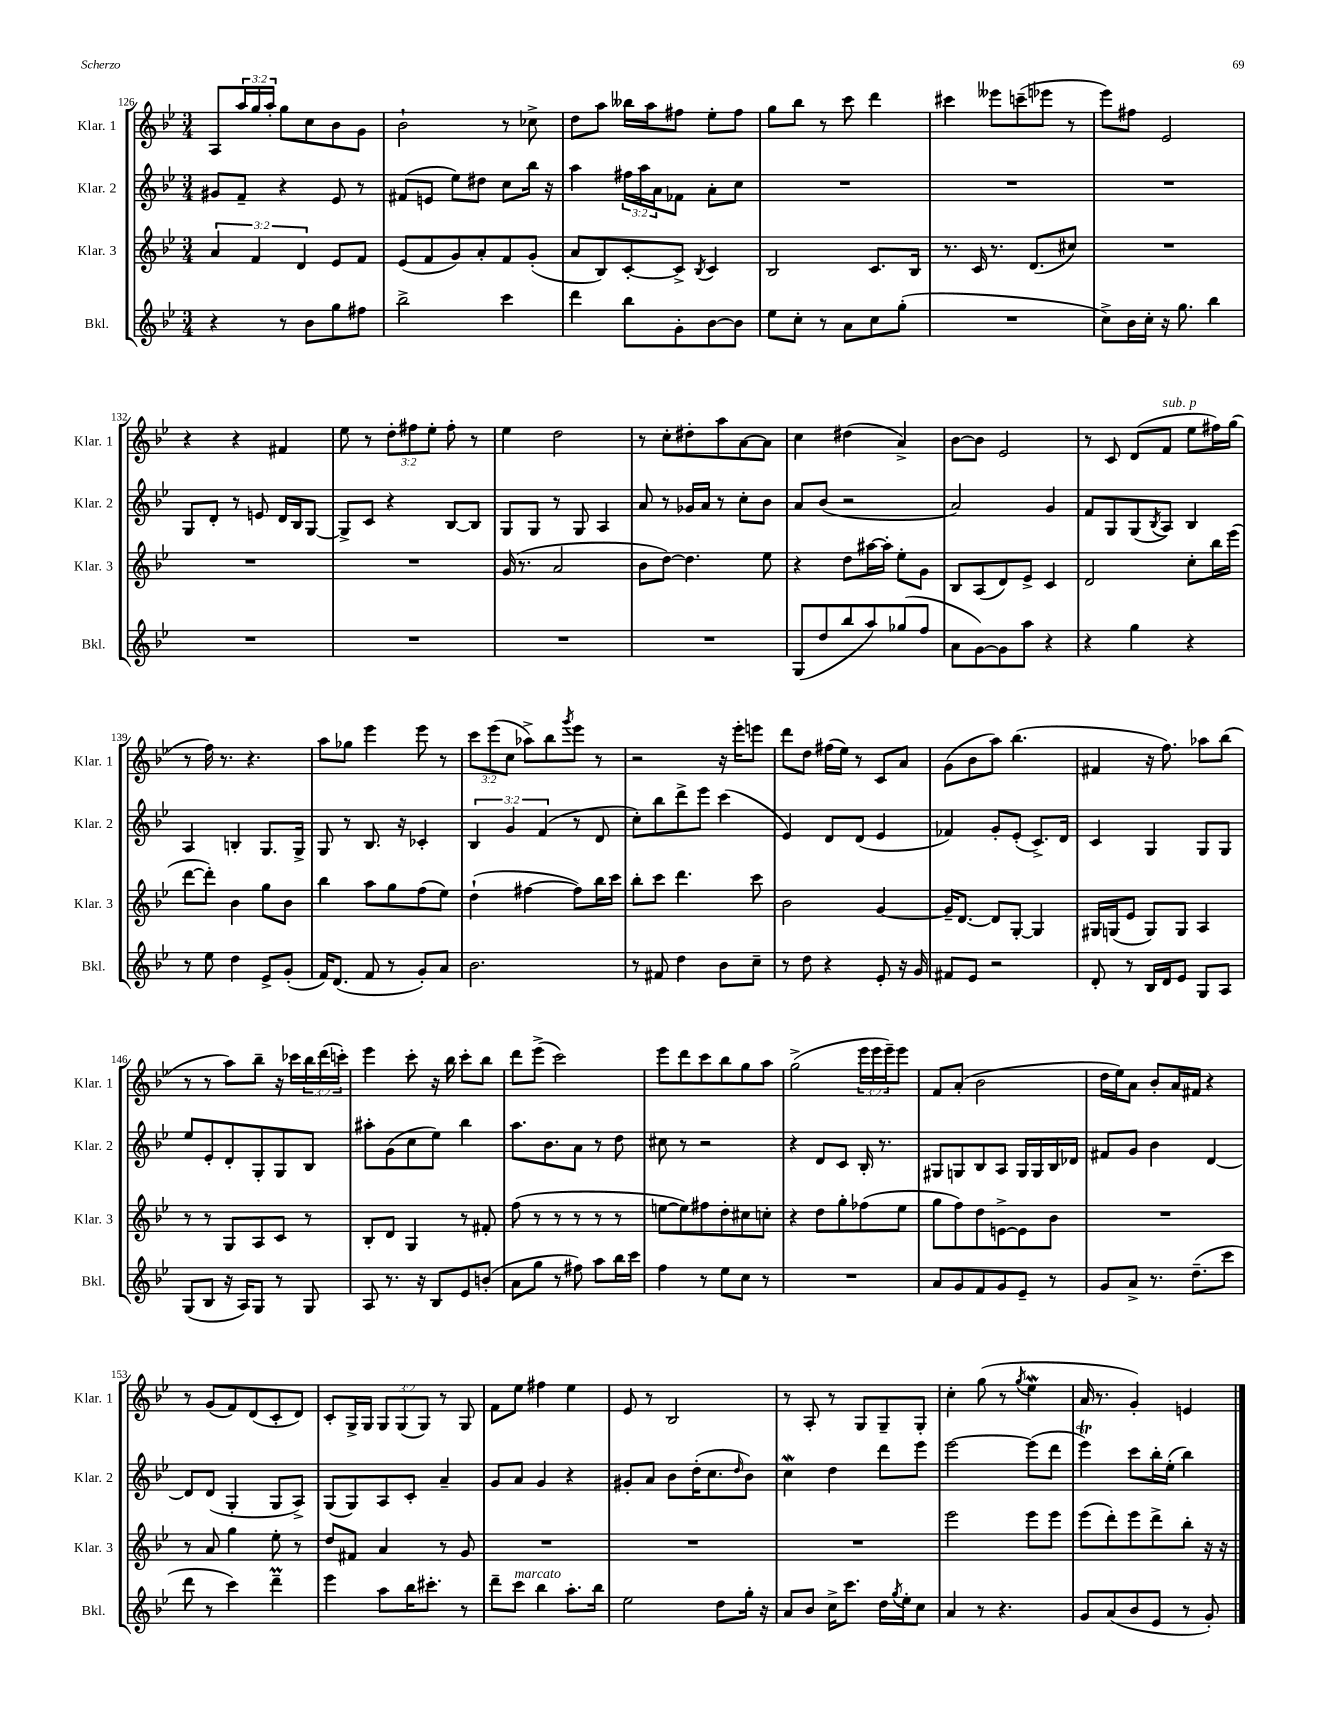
<<
\new StaffGroup <<
\new Staff = "s0" \with { instrumentName = "Klar. 1" shortInstrumentName = "Klar. 1" } {
    \clef treble \key bes \major \numericTimeSignature \time 3/4 \override Staff.TupletNumber.text = #tuplet-number::calc-fraction-text
    a8 \tuplet 3/2 { a''16 g''16 a''16-. } g''8 c''8 bes'8 g'8 |
    bes'2-! r8 ces''8-> |
    d''8 a''8 beses''16 a''16 fis''8 ees''8-. fis''8 |
    g''8 bes''8 r8 c'''8 d'''4 |
    cis'''4 eeses'''8 c'''8--( ees'''8 r8 |
    ees'''8) fis''8 ees'2 |
    r4 r4 fis'4 |
    ees''8 r8 \tuplet 3/2 { d''8-. fis''8 ees''8-. } fis''8-. r8 |
    ees''4 d''2 |
    r8 c''8-. dis''8-. a''8 a'8~ a'8 |
    c''4 dis''4( a'4->) |
    bes'8~ bes'8 ees'2 |
    r8 c'8 d'8( f'8^\markup { \italic "sub. p" } ees''8 fis''16) g''16( |
    r8 f''16) r8. r4. |
    a''8 ges''8 ees'''4 ees'''8 r8 |
    \tuplet 3/2 { c'''8 ees'''8( c''8 } aes''8->) bes''8 \acciaccatura { g'''8 } ees'''8 r8 |
    r2 r16 ees'''16-. e'''8 |
    d'''8 d''8 fis''16( ees''16) r8 c'8 a'8 |
    g'8( bes'8 a''8) bes''4.( |
    fis'4 r16 f''8.) aes''8 bes''8( |
    r8 r8 a''8) bes''8-- r16 ces'''16 \tuplet 3/2 { bes''16 d'''16( c'''16-.) } |
    ees'''4 c'''8-. r16 bes''16 c'''8-. bes''8 |
    d'''8 ees'''8->( c'''2) |
    ees'''8 d'''8 c'''8 bes''8 g''8 a''8 |
    g''2->( \tuplet 3/2 { ees'''16 ees'''16 ees'''16--) } ees'''8 |
    f'8 a'8-.( bes'2 |
    d''16 ees''16) a'8 bes'8-. a'16 fis'16 r4 |
    r8 g'8( f'8) d'8( c'8-. d'8) |
    c'8-. g16-> g16 \tuplet 3/2 { g8 g8( g8) } r8 g8 |
    f'8 ees''8 fis''4 ees''4 |
    ees'8 r8 bes2 |
    r8 a8-. r8 g8 g8-- g8-. |
    c''4-. g''8( r8 \acciaccatura { g''8 } ees''4\mordent |
    a'16 r8. g'4-.) e'4 \bar "|." |
}
\new Staff = "s1" \with { instrumentName = "Klar. 2" shortInstrumentName = "Klar. 2" } {
    \clef treble \key bes \major \numericTimeSignature \time 3/4 \override Staff.TupletNumber.text = #tuplet-number::calc-fraction-text
    gis'8 f'8-- r4 ees'8 r8 |
    fis'8( e'8 ees''8) dis''8 c''8 bes''16 r16 |
    a''4 \tuplet 3/2 { fis''16 a''16 a'16 } fes'8 a'8-. c''8 |
    R2. |
    R2. |
    R2. |
    g8 d'8-. r8 e'8 d'16 bes16 g8~ |
    g8-> c'8 r4 bes8~ bes8 |
    g8 g8 r8 g8 a4 |
    a'8 r8 ges'16 a'16 r8 c''8-. bes'8 |
    a'8 bes'8( r2 |
    a'2) g'4 |
    f'8 g8 g8( \acciaccatura { bes8 } a8) bes4 |
    a4 b4-. g8. g16-> |
    g8 r8 bes8. r16 ces'4-. |
    \tuplet 3/2 { bes4 g'4 f'4( } r8 d'8 |
    c''8-.) bes''8 d'''8-> ees'''8 c'''4( |
    ees'4) d'8 d'8( ees'4 |
    fes'4) g'8-. ees'8-.( c'8.->) d'16 |
    c'4 g4 g8 g8 |
    ees''8 ees'8-. d'8-. g8-. g8 bes8 |
    ais''8-. g'8( c''8 ees''8) bes''4 |
    a''8. bes'8. a'8 r8 d''8 |
    cis''8 r8 r2 |
    r4 d'8 c'8 bes16-. r8. |
    gis8 g8 bes8 a8 g16 g16 bes16 des'16 |
    fis'8 g'8 bes'4 d'4~ |
    d'8 d'8( g4-. g8 a8->) |
    g8( g8) a8 c'8-. a'4-- |
    g'8 a'8 g'4 r4 |
    gis'8-. a'8 bes'8 d''16-.( c''8. \grace { d''16 } bes'8) |
    c''4\mordent d''4 d'''8 ees'''8 |
    ees'''2~ ees'''8( d'''8 |
    ees'''4\trill) c'''8 bes''16-. ees''16-.( bes''4) \bar "|." |
}
\new Staff = "s2" \with { instrumentName = "Klar. 3" shortInstrumentName = "Klar. 3" } {
    \clef treble \key bes \major \numericTimeSignature \time 3/4 \override Staff.TupletNumber.text = #tuplet-number::calc-fraction-text
    \tuplet 3/2 { a'4 f'4 d'4 } ees'8 f'8 |
    ees'8( f'8 g'8) a'8-. f'8 g'8-.( |
    a'8 bes8) c'8~-. c'8-> \acciaccatura { bes8 } c'4 |
    bes2 c'8. bes16 |
    r8. c'16 r8. d'8.( cis''8) |
    R2. |
    R2. |
    R2. |
    g'16( r8. a'2 |
    bes'8 d''8~) d''4. ees''8 |
    r4 d''8 ais''16~ ais''16-. ees''8-. g'8 |
    bes8 a8( d'8) ees'8-> c'4 |
    d'2 c''8-. bes''16 ees'''16( |
    d'''8~ d'''8-.) bes'4 g''8 bes'8 |
    bes''4 a''8 g''8 f''8( ees''8) |
    d''4-!( fis''4~ fis''8) bes''16 c'''16 |
    bes''8-. c'''8 d'''4. c'''8 |
    bes'2 g'4~ |
    g'16-- d'8.~ d'8 g8~-. g4 |
    gis16 g16( ees'8 g8) g8 a4 |
    r8 r8 g8 a8 c'8 r8 |
    bes8-. d'8 g4 r8 fis'8-. |
    f''8( r8 r8 r8 r8 r8 |
    e''8~ e''8) fis''8 d''8-. cis''8 c''8-. |
    r4 d''8 g''8-. fes''8( ees''8 |
    g''8 f''8) d''8 e'8~-> e'8 bes'8 |
    R2. |
    r8 a'8 g''4 ees''8-. r8 |
    d''8 fis'8 a'4 r8 g'8 |
    R2. |
    R2. |
    R2. |
    ees'''2 ees'''8 ees'''8 |
    ees'''8( d'''8-.) ees'''8 d'''8-> bes''8-. r16 r16 \bar "|." |
}
\new Staff = "s3" \with { instrumentName = "Bkl." shortInstrumentName = "Bkl." } {
    \clef treble \key bes \major \numericTimeSignature \time 3/4
    r4 r8 bes'8 g''8 fis''8 |
    bes''2-> c'''4 |
    d'''4 bes''8 g'8-. bes'8~ bes'8 |
    ees''8 c''8-. r8 a'8 c''8 g''8-.( |
    R2. |
    c''8->) bes'16 c''16-. r16 g''8. bes''4 |
    R2. |
    R2. |
    R2. |
    R2. |
    g8( d''8 bes''8 a''8) ges''8( f''8 |
    a'8 g'8~) g'8 a''8 r4 |
    r4 g''4 r4 |
    r8 ees''8 d''4 ees'8-> g'8-.( |
    f'16) d'8.( f'8 r8 g'8-.) a'8 |
    bes'2. |
    r8 fis'8 d''4 bes'8 c''8-- |
    r8 d''8 r4 ees'8-. r16 g'16 |
    fis'8 ees'8 r2 |
    d'8-. r8 bes16 d'16 ees'8 g8 a8 |
    g8( bes8 r16 a16) g8 r8 g8 |
    a8 r8. r16 bes8 ees'8 b'8-.( |
    a'8 g''8 r8 fis''8) a''8 bes''16 c'''16 |
    f''4 r8 ees''8 c''8 r8 |
    R2. |
    a'8 g'8 f'8 g'8 ees'8-- r8 |
    g'8 a'8-> r8. d''8.--( c'''8 |
    d'''8 r8 c'''4) d'''4--\prall |
    ees'''4 a''8 bes''16 cis'''8.-. r8 |
    d'''8-- c'''8^\markup { \italic "marcato" } bes''4 a''8.-. bes''16 |
    ees''2 d''8 g''16-. r16 |
    a'8 bes'8 c''16-> c'''8. d''16 \acciaccatura { g''8 } ees''16-. c''8 |
    a'4 r8 r4. |
    g'8 a'8( bes'8 ees'8 r8 g'8-.) \bar "|." |
}
>>
>>
\layout { \context { \Score currentBarNumber = #126 } }
